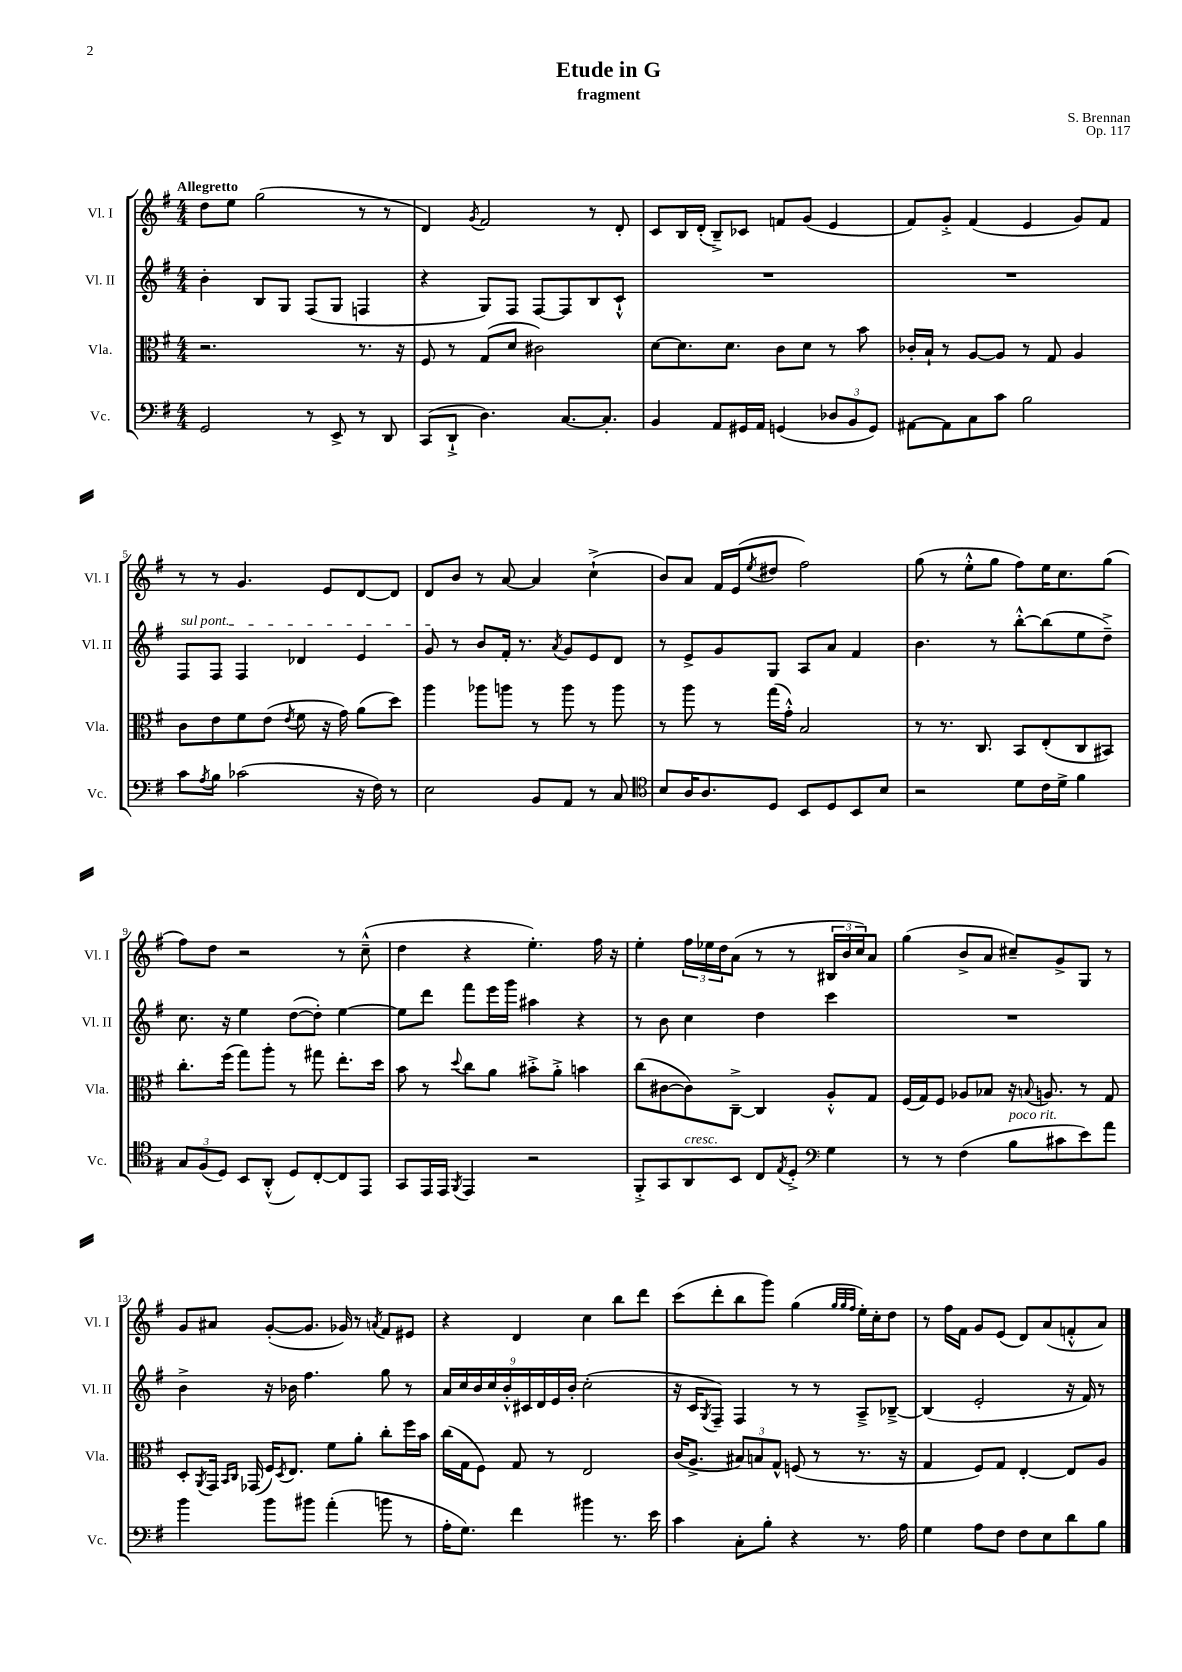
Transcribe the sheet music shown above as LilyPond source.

\header { title = "Etude in G" composer = "S. Brennan" subtitle = "fragment" opus = "Op. 117" }
<<
\new StaffGroup <<
\new Staff = "s0" \with { instrumentName = "Vl. I" shortInstrumentName = "Vl. I" } {
    \clef treble \key g \major \numericTimeSignature \time 4/4 \tempo "Allegretto"
    d''8 e''8 g''2( r8 r8 |
    d'4) \acciaccatura { g'8 } fis'2 r8 d'8-. |
    c'8 b16 d'16-.( b8--->) ces'8 f'8 g'8( e'4 |
    fis'8) g'8-.-> fis'4( e'4 g'8) fis'8 |
    r8 r8 g'4. e'8 d'8~ d'8 |
    d'8 b'8 r8 a'8~ a'4 c''4-!->( |
    b'8) a'8 fis'16 e'16( \acciaccatura { e''8 } dis''8 fis''2) |
    g''8( r8 e''8-.-^ g''8 fis''8) e''16 c''8. g''8( |
    fis''8) d''8 r2 r8 c''8---^( |
    d''4 r4 e''4.-.) fis''16 r16 |
    e''4-. \tuplet 3/2 { fis''16 ees''16 d''16 } a'8( r8 r8 \tuplet 3/2 { bis16 b'16 c''16) } a'8 |
    g''4( b'8-> a'8 cis''8--) g'8-> g8 r8 |
    g'8 ais'8 g'8~-.( g'8. ges'16) r8 \acciaccatura { a'8 } fis'8 eis'8 |
    r4 d'4 c''4 b''8 d'''8 |
    c'''8( d'''8-. b''8 g'''8) g''4( \grace { g''32 g''32 fis''32 } e''16-.) c''16-. d''8 |
    r8 fis''16 fis'16 g'8 e'8( d'8) a'8( f'8-.-^ a'8) \bar "|." |
}
\new Staff = "s1" \with { instrumentName = "Vl. II" shortInstrumentName = "Vl. II" } {
    \clef treble \key g \major \numericTimeSignature \time 4/4
    b'4-. b8 g8 fis8( g8 f4 |
    r4 g8) fis8 fis8~ fis8 b8 c'8-!-^ |
    R1 |
    R1 |
    \once \override TextSpanner.bound-details.left.text = \markup { \italic "sul pont." } fis8\startTextSpan fis8 fis4 des'4 e'4 |
    g'8\stopTextSpan r8 b'8 fis'16-. r8. \acciaccatura { a'8 } g'8 e'8 d'8 |
    r8 e'8-> g'8 g8 a8 a'8 fis'4 |
    b'4. r8 b''8~-.-^ b''8( e''8 d''8--->) |
    c''8. r16 e''4 d''8~( d''8-.) e''4~ |
    e''8 d'''8 fis'''8 e'''16 g'''16 ais''4 r4 |
    r8 b'8 c''4 d''4 c'''4 |
    R1 |
    b'4-> r16 bes'16 fis''4. g''8 r8 |
    \tuplet 9/8 { a'16 c''16 b'16 c''16 b'16-.-^ cis'16 d'16 e'16 b'16-. } c''2-.( |
    r16 c'16 \acciaccatura { g8 } fis8--) fis4 r8 r8 a8---> bes8~---> |
    bes4( e'2-. r16 fis'16) r8 \bar "|." |
}
\new Staff = "s2" \with { instrumentName = "Vla." shortInstrumentName = "Vla." } {
    \clef alto \key g \major \numericTimeSignature \time 4/4
    r2. r8. r16 |
    fis8 r8 g8( d'8 cis'2) |
    d'8~ d'8. d'8. c'8 d'8 r8 b'8 |
    ces'16-. b16-! r8 a8~ a8 r8 g8 a4 |
    c'8 e'8 fis'8 e'8( \acciaccatura { e'8 } fis'8 r16 g'16) a'8( d''8) |
    a''4 aes''8 a''8 r8 a''8 r8 a''8 |
    r8 a''8 r8 g''16( g'16-.-^) b2 |
    r8 r8. c8. b,8 e8-.( c8 bis,8) |
    c''8.-. fis''16( g''8) a''8-. r8 gis''8 e''8.-. d''16 |
    b'8 r8 \appoggiatura { d''8 } c''8 a'8 bis'8-.-> a'8-.-> b'4 |
    c''8( cis'8~ cis'8) c8~---> c4 a8-.-^ g8 |
    fis16( g16) fis8 aes8 bes8 r16 \appoggiatura { b8 } a8. r8 g8 |
    d8-. \acciaccatura { a,8 } g,16 \grace { b,16 c16 } ges,16( fis16) \acciaccatura { d8 } e8. fis'8 a'8-. c''8-. fis''16 b'16 |
    c''16( g16 fis8) g8 r8 e2 |
    c'16( a8.-> \tuplet 3/2 { bis8) b8 g8-^ } f8( r8 r8. r16 |
    g4 fis8) g8 e4~-. e8 a8 \bar "|." |
}
\new Staff = "s3" \with { instrumentName = "Vc." shortInstrumentName = "Vc." } {
    \clef bass \key g \major \numericTimeSignature \time 4/4
    g,2 r8 e,8-> r8 d,8 |
    c,8( d,8-!-> d4.) c8.~ c8.-. |
    b,4 a,8 gis,16 a,16 g,4( \tuplet 3/2 { des8 b,8 g,8) } |
    ais,8~ ais,8 c8 c'8 b2 |
    c'8 \acciaccatura { a8 } b8 ces'2( r16 fis16) r8 |
    e2 b,8 a,8 r8 c8 |
    \clef tenor b8 a16 a8. d8 b,8 d8 b,8 b8 |
    r2 d'8 c'16 d'16-> fis'4 |
    \tuplet 3/2 { g8 fis8( d8) } b,8 a,8-.-^( d8) c8~-. c8 e,8 |
    g,8 e,16 e,16 \acciaccatura { fis,8 } e,4 r2 |
    fis,8-.-> g,8 a,8^\markup { \italic "cresc." } b,8 c8 \acciaccatura { e8 } d8-.-> \clef bass g4 |
    r8 r8 fis4( b8^\markup { \italic "poco rit." } cis'8 e'8) a'8 |
    b'4 b'8 bis'8 a'4-.( b'8 r8 |
    a16-. g8.) fis'4 bis'4 r8. e'16 |
    c'4 c8-. b8-. r4 r8. a16 |
    g4 a8 fis8 fis8 e8 d'8 b8 \bar "|." |
}
>>
>>
